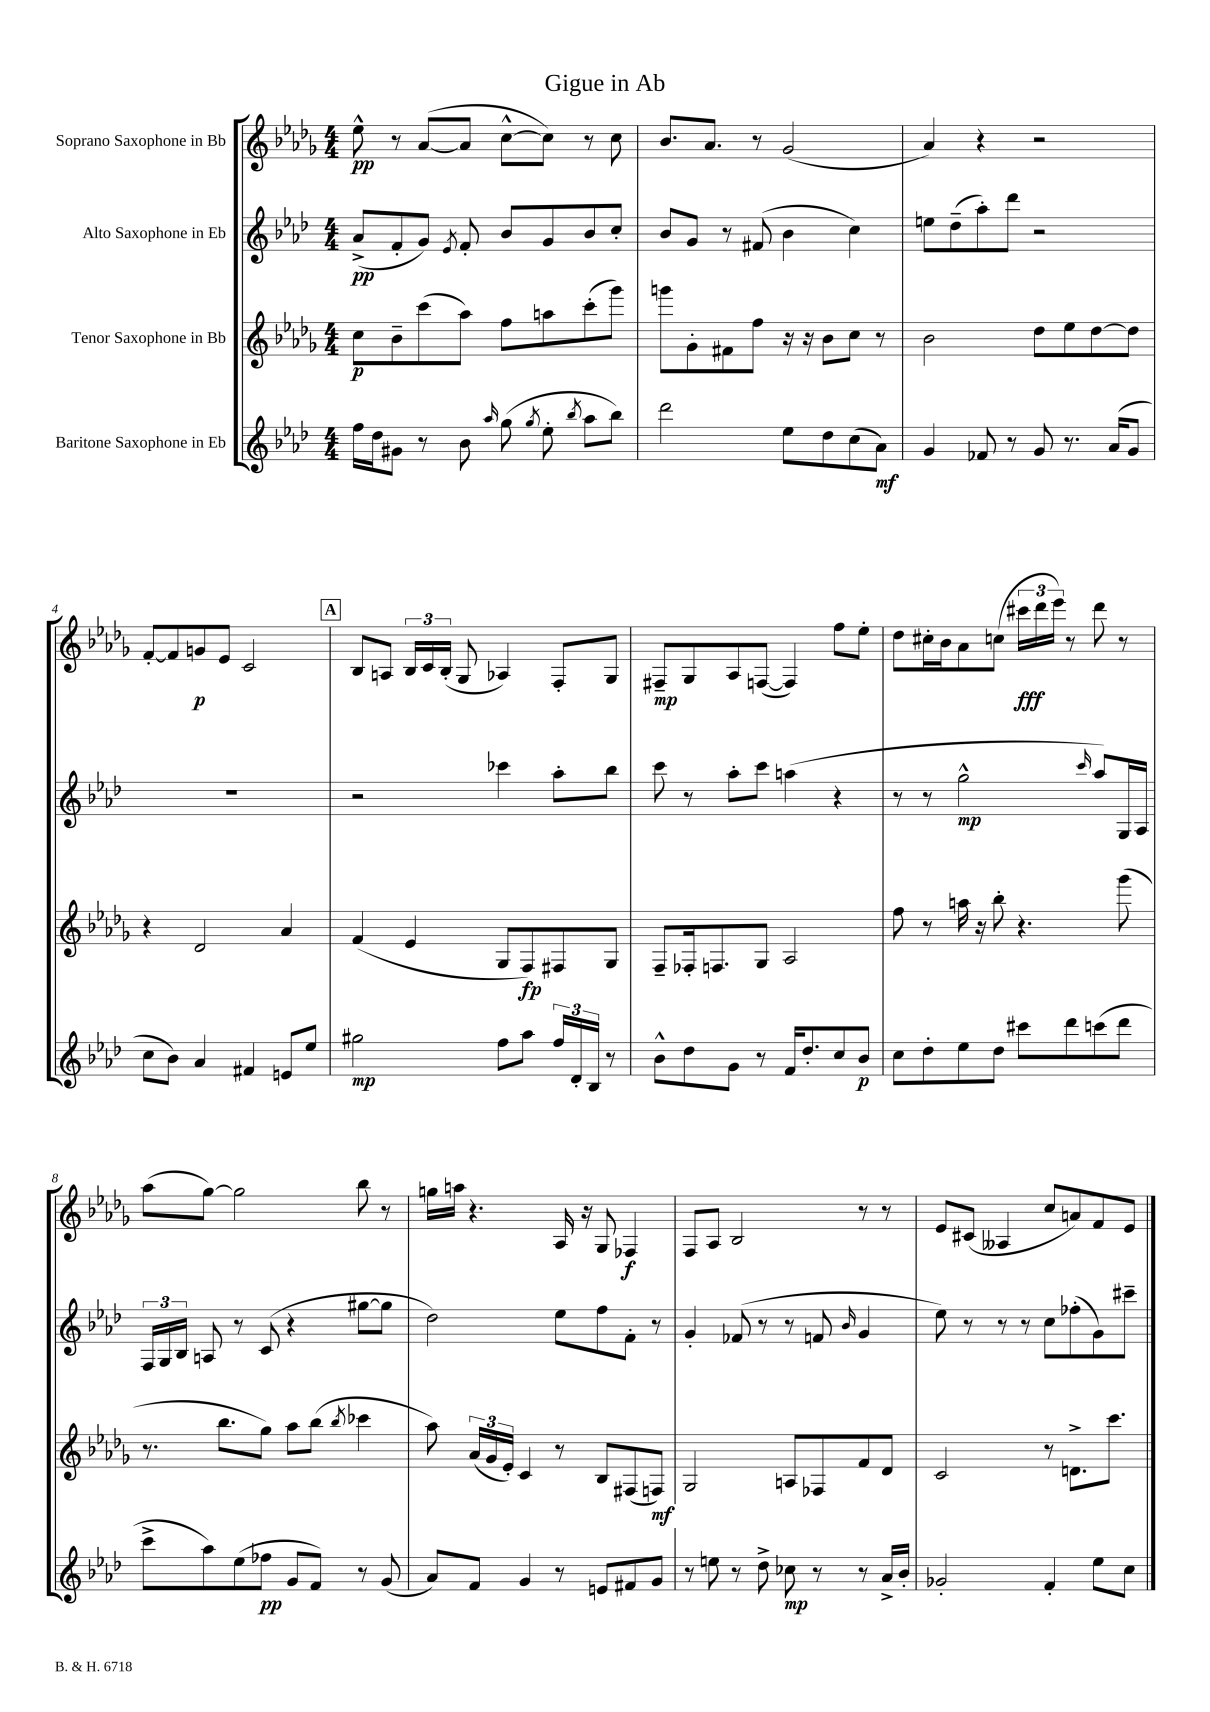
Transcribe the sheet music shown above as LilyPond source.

\header { title = "Gigue in Ab" }
<<
\new StaffGroup <<
\new Staff = "s0" \with { instrumentName = "Soprano Saxophone in Bb" } {
    \clef treble \key des \major \numericTimeSignature \time 4/4
    \autoBeamOff ees''8-^\pp r8 aes'8[~( aes'8] c''8[~-^ c''8]) r8 c''8 |
    bes'8.[ aes'8.] r8 ges'2( |
    aes'4) r4 r2 |
    f'8[~-. f'8 g'8\p ees'8] c'2 |
    \mark \markup { \box "A" } bes8[ a8] \tuplet 3/2 { bes16[ c'16 bes16]-.( } ges8 aes4) f8[-. ges8] |
    fis8[--\mp ges8 aes8 f8]~( f4) f''8[ ees''8]-. |
    des''8[ cis''16-. bes'16 aes'8 c''8]( \tuplet 3/2 { cis'''16[\fff des'''16 ees'''16]) } r8 des'''8 r8 |
    aes''8[( ges''8]~) ges''2 bes''8 r8 |
    g''16[ a''16] r4. aes16 r16 ges8 fes4\f |
    f8[ aes8] bes2 r8 r8 |
    ees'8[ cis'8]( aeses4 c''8[ a'8) f'8 ees'8] \bar "|." |
}
\new Staff = "s1" \with { instrumentName = "Alto Saxophone in Eb" } {
    \clef treble \key aes \major \numericTimeSignature \time 4/4
    \autoBeamOff aes'8[->\pp( f'8-. g'8]) \acciaccatura { ees'8 } f'8-. bes'8[ g'8 bes'8 c''8]-. |
    bes'8[ g'8] r8 fis'8( bes'4 c''4) |
    e''8[ des''8--( aes''8-.) des'''8] r2 |
    R1 |
    \mark \markup { \box "A" } r2 ces'''4 aes''8[-. bes''8] |
    c'''8 r8 aes''8[-. c'''8] a''4( r4 |
    r8 r8 g''2-^\mp \grace { c'''16 } aes''8[) g16 aes16] |
    \tuplet 3/2 { f16[ g16 bes16] } a8 r8 c'8( r4 gis''8[~ gis''8] |
    des''2) ees''8[ f''8 f'8]-. r8 |
    g'4-. fes'8( r8 r8 f'8 \grace { bes'16 } g'4 |
    ees''8) r8 r8 r8 c''8[ fes''8-.( g'8) cis'''8]-- \bar "|." |
}
\new Staff = "s2" \with { instrumentName = "Tenor Saxophone in Bb" } {
    \clef treble \key des \major \numericTimeSignature \time 4/4
    \autoBeamOff c''8[\p bes'8-- c'''8( aes''8]) f''8[ a''8 c'''8-.( ges'''8]) |
    g'''8[ ges'8-. fis'8 f''8] r16 r16 bes'8[ c''8] r8 |
    bes'2 des''8[ ees''8 des''8~ des''8] |
    r4 des'2 aes'4 |
    \mark \markup { \box "A" } f'4( ees'4 ges8[ f8\fp) fis8 ges8] |
    f8[-- fes16-. f8. ges8] aes2 |
    f''8 r8 a''16 r16 bes''8-. r4. ges'''8( |
    r8. bes''8.[ ges''8]) aes''8[ bes''8]( \acciaccatura { bes''8 } ces'''4 |
    aes''8) \tuplet 3/2 { aes'16[( ges'16 ees'16]-.) } c'4 r8 bes8[ fis8( f8]\mf) |
    ges2 a8[ fes8 f'8 des'8] |
    c'2 r8 d'8.[-> c'''8.] \bar "|." |
}
\new Staff = "s3" \with { instrumentName = "Baritone Saxophone in Eb" } {
    \clef treble \key aes \major \numericTimeSignature \time 4/4
    \autoBeamOff f''16[ des''16 gis'8] r8 bes'8 \grace { aes''16 } g''8( \acciaccatura { g''8 } ees''8-. \acciaccatura { bes''8 } aes''8[ bes''8]) |
    des'''2 ees''8[ des''8 c''8( aes'8]\mf) |
    g'4 fes'8 r8 g'8 r8. aes'16[( g'8] |
    c''8[ bes'8]) aes'4 fis'4 e'8[ ees''8] |
    \mark \markup { \box "A" } gis''2\mp f''8[ aes''8] \tuplet 3/2 { f''16[ des'16-. bes16] } r8 |
    bes'8[-^ des''8 g'8] r8 f'16[ des''8.-. c''8 bes'8]\p |
    c''8[ des''8-. ees''8 des''8] cis'''8[ des'''8 c'''8( des'''8] |
    c'''8[-> aes''8) ees''8( fes''8]\pp g'8[ f'8]) r8 g'8( |
    aes'8[) f'8] g'4 r8 e'8[ fis'8 g'8] |
    r8 e''8 r8 des''8-> ces''8\mp r8 r8 aes'16[-> bes'16]-. |
    ges'2-. f'4-. ees''8[ c''8] \bar "|." |
}
>>
>>
